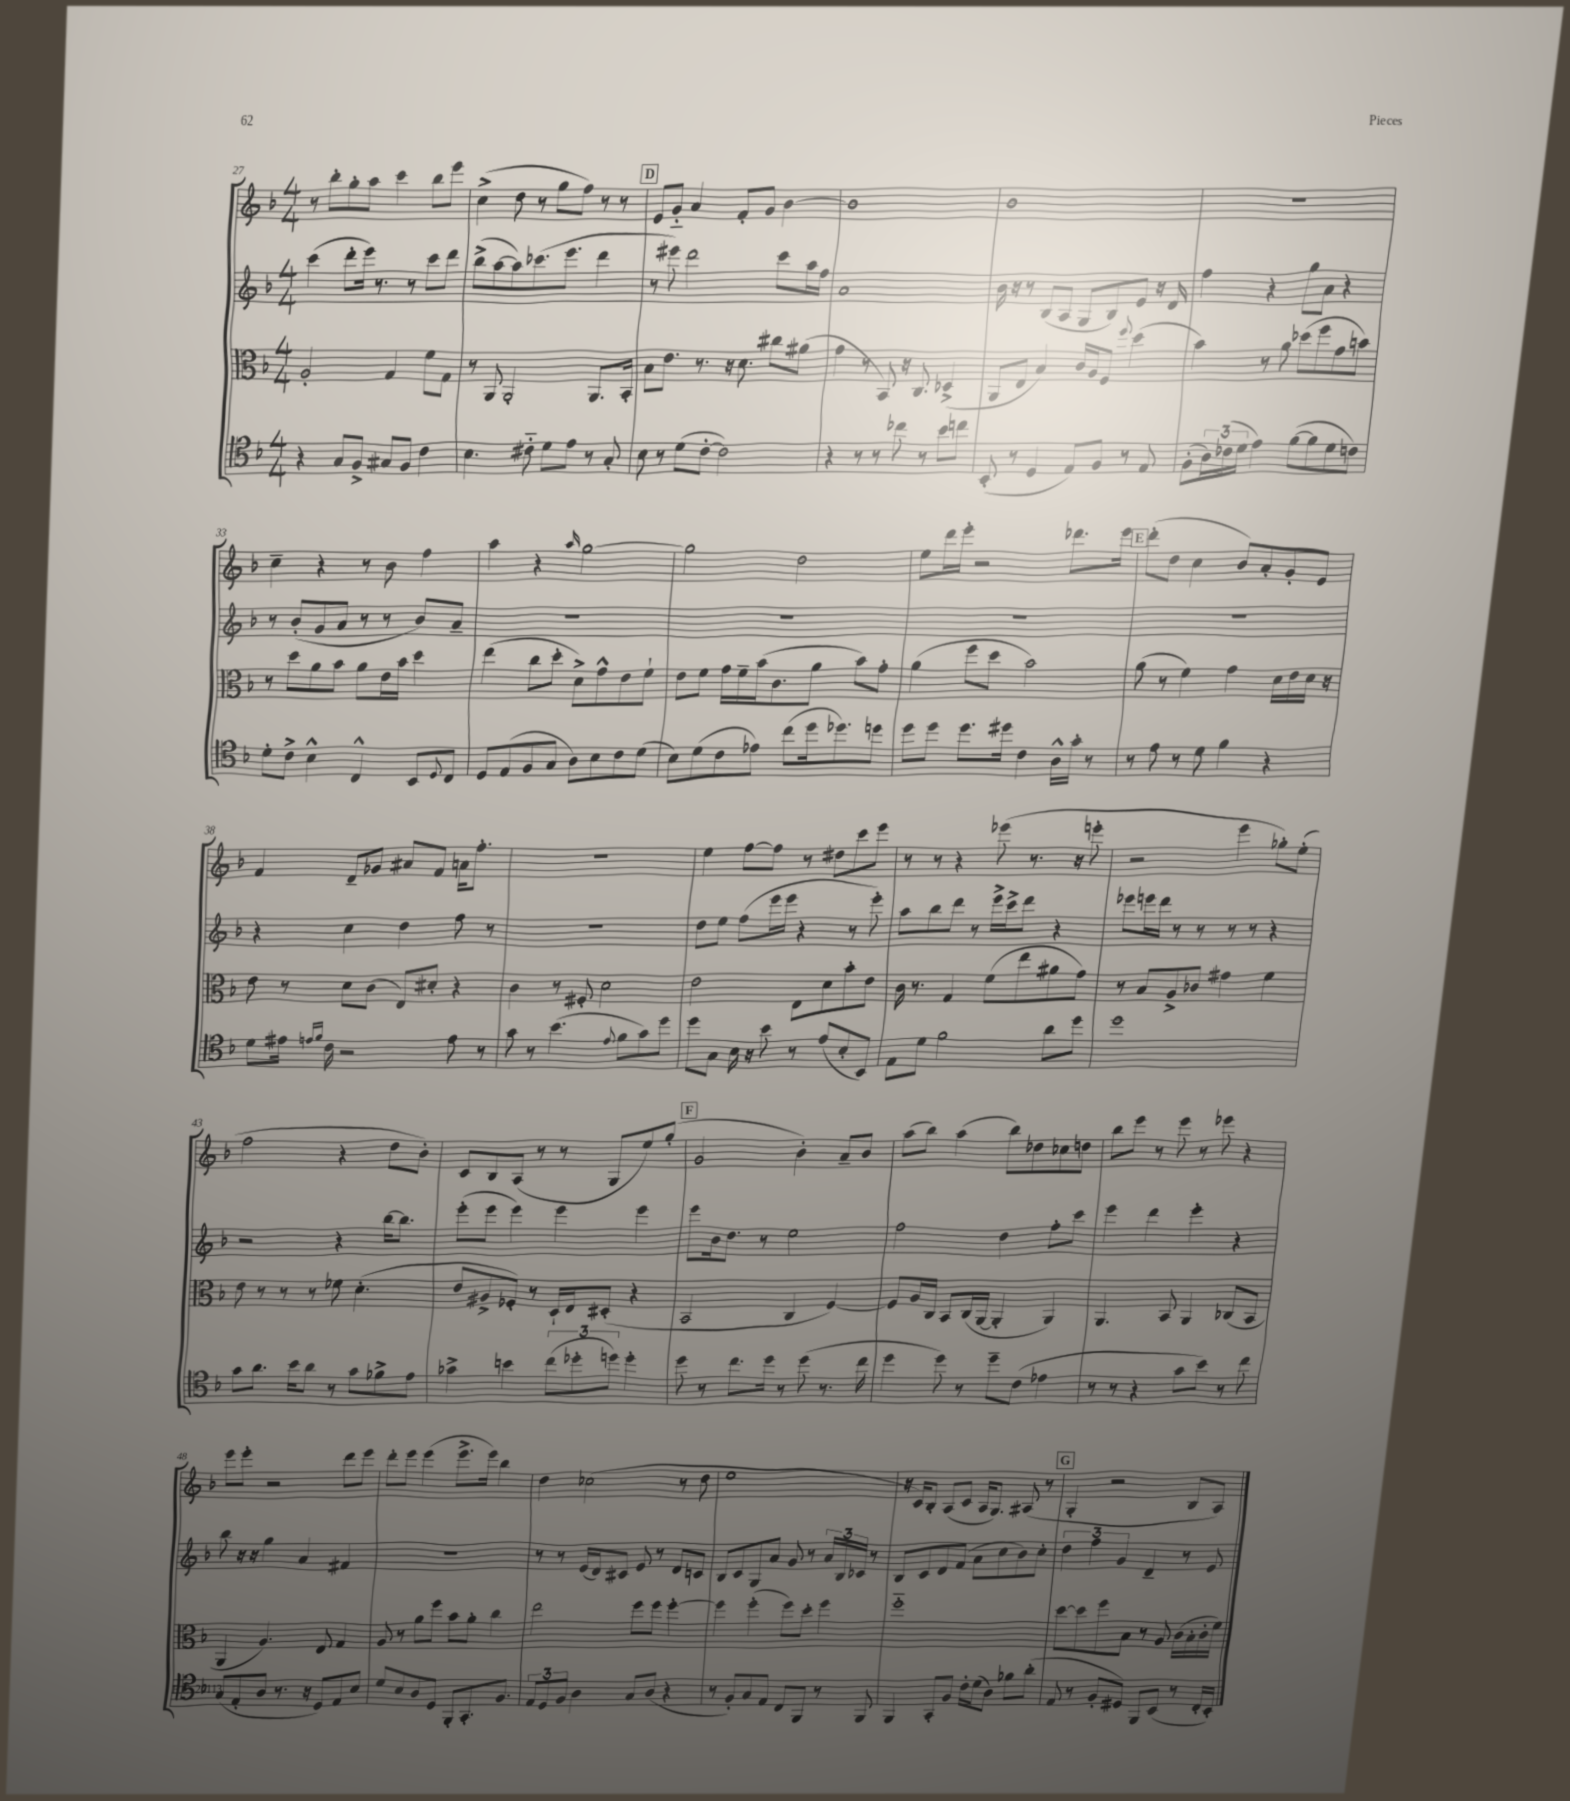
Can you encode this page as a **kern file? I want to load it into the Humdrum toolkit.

**kern	**kern	**kern	**kern
*staff4	*staff3	*staff2	*staff1
*clefC4	*clefC3	*clefG2	*clefG2
*k[b-]	*k[b-]	*k[b-]	*k[b-]
*M4/4	*M4/4	*M4/4	*M4/4
4r	2A'/	(4ccc\	8r
.	.	.	8bb-'\L
8G/L	.	8ddd'\L	8gg'\
8F^/J	.	16eee\Jk)	8aa\J
.	.	8.r	.
8G#/L	4G/	.	4ccc\
8F/J	.	8r	.
4c\	8f\L	8ccc\L	8bb-\L
.	8G\J	8ddd\J	8eee\J
=	=	=	=
4.B-\	8r	(8bb-^\L	(4cc^\
.	8AA/	[8aa\	.
.	2AA'/	8aa\])	8dd\
8c#'~\	.	(8.ccc-\	8r
8d\L	.	.	8gg\L
.	.	8.eee\J	.
8e\J	.	.	8ff\J)
8r	8.AA/L	4ddd\	8r
8G'/	.	.	8r
.	16BB-'/Jk	.	.
=	=	=	=
8B-\	8B-\L	8r	8e/L
8r	8.e\J	8eee#\)	8g'~/J
(8d\L	.	2ddd\	4a/
.	8.r	.	.
[8c'\J	.	.	.
2c\])	16r	.	8f'/L
.	8.d\	.	.
.	.	.	8g/J
.	8cc#\L	8ccc\L	[4b-\
.	(8a#\J	16aa\L	.
.	.	16ff\JJ	.
=	=	=	=
4r	4g\	1a	1b-]
8r	8r	.	.
8r	8BB-/)	.	.
8cc-\	16r	.	.
.	8.C/	.	.
8r	.	.	.
8b-\L	(4D-^/	.	.
8cc\J	.	.	.
=	=	=	=
(8BB-'/	8AA/L	16b-\	1b-
.	.	16r	.
8r	8E/J	8r	.
4D/	4B-/)	(8B-/L	.
.	.	8A/J	.
8E/L)	16c/LL	8G/L	.
.	16A/J	.	.
8F/J	8F/J	8B-/)	.
.	8qqff/	.	.
8r	(4dd\	8e/J	.
8E/	.	16r	.
.	.	16d/	.
=	=	=	=
(8F'\L	4b-\)	4ff\	1r
24A\L)	.	.	.
(24c-\	.	.	.
24d\JJ	.	.	.
4e\)	8r	4r	.
.	8a\	.	.
([8f\L	(8dd-\L	8gg\L	.
8f\]	8ff\	8a\J	.
8d\	8g\	4r	.
8c\J)	8b\J)	.	.
=	=	=	=
8d'\L	8r	8r	4cc~\
8c^\J	8dd\L	(8b-'/L	.
4B-^^\	8a\	8g/	4r
.	8b-\J	8a/J	.
4C^^/	8a\L	8r	8r
.	16e\L	8r	8b-\
.	16b-\JJ	.	.
8BB-/L	4dd\	8b-/L)	4ff\
8qqD/	.	.	.
8C/J	.	8a~/J	.
=	=	=	=
8D/L	(4ee\	1r	4aa\
(8E/	.	.	.
8F/	8cc\L	.	4r
8G/J	8dd'\J	.	.
.	.	.	16qqaa/
8A\L)	8d^\L)	.	[2gg\
8B-\	8g^^\	.	.
8c\	8e\	.	.
(8d\J	8f`\J	.	.
=	=	=	=
8B-\L)	8e\L	1r	2gg\]
(8d\	8f\J	.	.
8c\	16g\LL	.	.
.	16f~\	.	.
8e-\J)	(16b-\J	.	.
.	8.c\	.	.
(8cc\L	.	.	2dd\
16dd\k	8a\J	.	.
8.dd-\)	.	.	.
.	8b-\L)	.	.
8dd\J	8g'\J	.	.
=	=	=	=
8dd\L	(4a\	1r	8ee\L
8dd\J	.	.	16ddd\L
.	.	.	16eee'\JJ
8.dd\L	8ff\L	.	2r
.	8dd\J	.	.
16dd#\Jk	.	.	.
4c\	2b-\)	.	.
16A^^\LL	.	.	8.ddd-\L
16g'\JJ	.	.	.
8r	.	.	.
.	.	.	16eee\Jk
=	=	=	=
8r	(8a\	1r	(8ddd'\L
8e\	8r	.	8dd\J
8r	4f\)	.	4cc\
8d\	.	.	.
4f\	4g\	.	8b-/L)
.	.	.	8a'/
4r	16d\LL	.	8g'/
.	16e\	.	.
.	16d\JJ	.	8e/J
.	16r	.	.
=	=	=	=
8d\L	8e\	4r	4f/
16e#\Jk	8r	.	.
16qqe/LL	.	.	.
16qqf/JJ	.	.	.
16c\	.	.	.
2r	8d\L	4cc\	8d~/L
.	(8c\J	.	8g-/J
.	8E/L)	4dd\	8a#/L
.	8d#'/J	.	8f/J
8e\	4r	8ff\	16a\LK
.	.	.	8.ff'\J
8r	.	8r	.
=	=	=	=
8g\	4c\	1r	1r
8r	.	.	.
(4.b-\	8r	.	.
.	8F#'/	.	.
.	2d\	.	.
8qqe/	.	.	.
8f\L	.	.	.
8g\)	.	.	.
8dd\J	.	.	.
=	=	=	=
8dd\L	2e\	8dd\L	4ee\
8G\J	.	8ee\J	.
16B-\	.	(8ff\L	[8ff\L
16r	.	.	.
8b-\	.	16eee\L	8ff\]J
.	.	16eee\JJ	.
8r	8E\L	4r	8r
(8e/L	8d\	.	8dd#\L
8B-'/	8b-'\	8r	8ccc\
8BB-/J)	8e\J	8eee'\)	8eee\J
=	=	=	=
8E\L	16c\	8aa\L	8r
.	8.r	.	.
8d\J	.	8bb-\	8r
2f\	4G/	8ddd\J	4r
.	.	8r	.
.	(8f\L	16eee^\LL	(8eee-\
.	.	16ccc^\J	.
.	8ee\	8ddd\J	8.r
8a\L	8a#\	4r	.
.	.	.	16r
8dd\J	8g\J)	.	8eee'\
=	=	=	=
1dd	8r	8eee-\L	2r
.	8B-/L	16eee\L	.
.	.	16ddd\JJ	.
.	8A^/	8r	.
.	8c-/J	8r	.
.	4g#\	8r	4eee\
.	.	8r	.
.	4f\	4r	8gg-'\L)
.	.	.	(8ee'\J
=	=	=	=
8g\L	8e\	2r	2ff\
8.a\J	8r	.	.
.	8r	.	.
16b-\LK	.	.	.
8a\J	8r	.	.
8r	8f-\	4r	4r
8g\L	(4.d'\	.	.
8f-^\	.	[16bb-\LK	8dd\L
.	.	8.bb-\]J	.
8e\J	.	.	8b-'\J)
=	=	=	=
4g-^\	8e/L	(8eee'\L	8c/L
.	8A#^/	8eee\J	8B-/
4b\	8F-'/J)	4eee\)	(8A/J
.	8r	.	8r
(12cc\L	16D`/LL	4eee\	8r
.	16E/J	.	.
12dd-'\	.	.	.
.	(8D#'/J	.	8G/L
12dd\J)	.	.	.
4dd'\	4r	4eee\	8ee/)
.	.	.	(8gg'/J
=	=	=	=
8dd\	2BB-/	8eee\L	2g/
8r	.	16b-\k	.
.	.	8.dd\J	.
8.cc\L	.	.	.
.	.	8r	.
16dd\Jk	.	.	.
8r	4C/	2ee\	4b-'\)
(8dd\	.	.	.
8.r	[4F/)	.	8a~/L
.	.	.	8b-/J
16cc\	.	.	.
=	=	=	=
4dd\	8F/]L	2ff\	(8aa\L
.	16A/L	.	8bb-\J)
.	16C/JJ	.	.
8dd\)	8BB-/L	.	(4aa\
8r	(16C/L	.	.
.	[16AA/JJ	.	.
8dd~\L	4AA'/]	4dd\	8bb-\L)
(8c\J	.	.	8dd-\
4e-\	4AA/)	8ff'\L	8cc-\
.	.	8ccc\J	8dd\J
=	=	=	=
8r	4.AA/	4eee\	8bb-\L
8r	.	.	8eee\J
4r	.	4ddd\	8r
.	8BB-/	.	8eee\
8g\L	4AA/	4eee'\	8r
8b-\J)	.	.	8eee-\
8r	(8C-/L	4r	4r
8cc\	8BB-/J	.	.
=	=	=	=
(8G/L	4AA/	8bb-\	8eee\L
8E'/	.	16r	8eee'\J
.	.	16r	.
8A/J	4.A/)	4gg\	2r
8.r	.	.	.
.	.	4a/	.
16r	.	.	.
8D/L)	8E/	.	.
8E/	4G/	4f#/	8ddd\L
8B-/J	.	.	8eee\J
=	=	=	=
8d/L	8A/	1r	8ddd'\L
8B-/	8r	.	8eee\J
8A/	8a\L	.	(4eee\
8D/J	8ff\J	.	.
8FF'/L	8b-\L	.	8.eee^\L
8.GG'/	8a'\J	.	.
.	.	.	16eee\Jk)
.	4cc\	.	4bb-\
8.F/J	.	.	.
=	=	=	=
12E/L	2ee\	8r	4dd\
12D/	.	.	.
.	.	8r	.
12F/J	.	.	.
4A\	.	(16e/LL	(2cc-\
.	.	16d/J)	.
.	.	8c#/J	.
8G/L	8ff\L	8e/	.
(8A/J	8ff\J	8r	.
4r	[4ff'\	8d/L	8r
.	.	8c/J	8dd\
=	=	=	=
8r	4ff\]	8B-/L	1ee
8F'/L)	.	8c/	.
8G/	(4ff'\	8G/	.
8E/J	.	8a/J	.
8C/L	8ff\L)	8g/	.
8FF/J	8dd'\J	8r	.
8r	4ff\	24a/LL	.
.	.	24B-/	.
.	.	24c-/JJ	.
8FF/	.	8r	.
=	=	=	=
4FF/	1ff'~	8B-/L	16r
.	.	.	16c/LK)
.	.	8c/	8B-'/J
8GG'/L	.	8d/	(8A/L
8F/J	.	(8f/J	8c/J
16c'\LL	.	8a\L	16A/LK
(16d\J	.	.	8.G/J)
8A\J)	.	8cc\	.
8f-\L	.	8b-\)	(8A#/
(8a'\J	.	8cc'\J	8r
=	=	=	=
8E/	[8dd\L	6dd\	4G'/
8r	8dd\]	.	.
.	.	6ff\	.
8F'/L	8ff\	.	2r
.	.	6g/	.
8D#/J)	8B-\J	.	.
8FF/L	8r	4d~/	.
(8BB-/J	8A/	.	.
8r	(16c\LL	8r	8B-/L
.	16B-'\	.	.
16C'/LL	16c'\	8e/	8A/J)
16BB-'/JJ)	16f\JJ)	.	.
==	==	==	==
*-	*-	*-	*-
